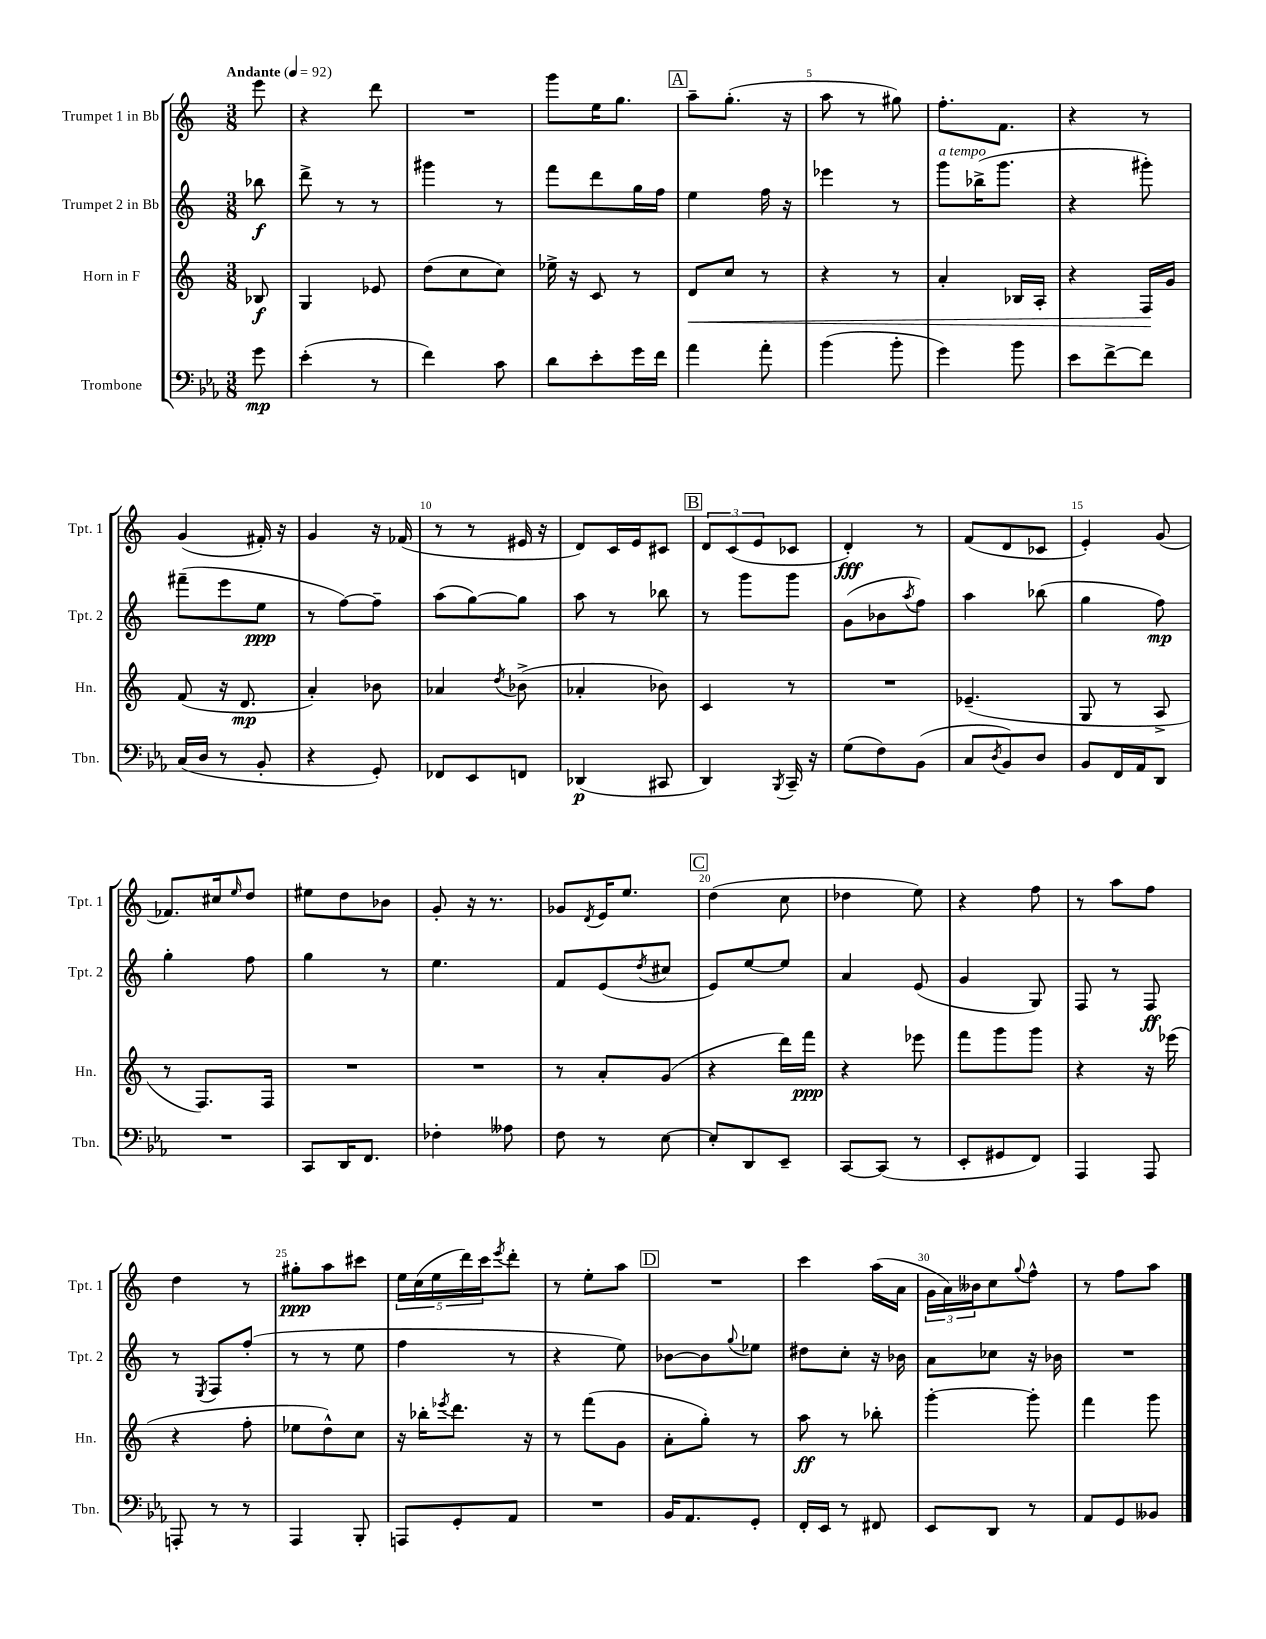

**kern	**kern	**kern	**kern
*staff4	*staff3	*staff2	*staff1
*clefF4	*clefG2	*clefG2	*clefG2
*k[b-e-a-]	*k[]	*k[]	*k[]
*M3/8	*M3/8	*M3/8	*M3/8
*MM92	*MM92	*MM92	*MM92
8g	8B-	8bb-	8eee
=	=	=	=
(4e-'	4G	8ddd^	4r
.	.	8r	.
8r	8e-	8r	8ddd
=	=	=	=
4f)	(8dd	4ggg#	4.r
.	8cc	.	.
8c	8cc)	8r	.
=	=	=	=
8d	16ee-^	8fff	8ggg
.	16r	.	.
8e-'	8c	8ddd	16ee
.	.	.	8.gg
16g	8r	16gg	.
16f	.	16ff	.
=	=	=	=
4a-	8d	4ee	8aa~
.	8cc	.	(8.gg'
8a-'	8r	16ff	.
.	.	16r	16r
=	=	=	=
(4b-	4r	4eee-	8aa
.	.	.	8r
8b-'	8r	8r	8gg#)
=	=	=	=
4g)	4a'	8ggg	8.ff'
.	.	(16bb-^	.
.	.	8.ggg	8.f
8b-	16B-	.	.
.	16A'	.	.
=	=	=	=
8e-	4r	4r	4r
[8f^	.	.	.
8f]	16F	8ggg#')	8r
.	16g	.	.
=	=	=	=
(16C	(8f	(8fff#~	(4g
16D	.	.	.
8r	16r	8eee	.
.	8.d	.	.
8BB-'	.	8ee	16f#')
.	.	.	16r
=	=	=	=
4r	4a')	8r	4g
.	.	[8ff)	.
8GG')	8b-	8ff~]	16r
.	.	.	(16f-
=	=	=	=
8FF-	4a-	(8aa	8r
8EE-	.	[8gg)	8r
.	8qdd	.	.
8FF	(8b-^	8gg]	16e#
.	.	.	16r
=	=	=	=
(4DD-	4a-'	8aa	8d)
.	.	8r	16c
.	.	.	16e
8CC#	8b-)	8bb-	8c#
=	=	=	=
4DD)	4c	8r	12d
.	.	.	(12c
.	.	8ggg	.
.	.	.	12e
8qBBB-	.	.	.
16CC~	8r	8ggg	8c-
16r	.	.	.
=	=	=	=
(8G	4.r	(8g	4d')
8F)	.	8b-	.
.	.	8qaa	.
(8BB-	.	8ff)	8r
=	=	=	=
8C	(4.e-~	4aa	(8f
8qD	.	.	.
8BB-)	.	.	8d
8D	.	(8bb-	8c-
=	=	=	=
8BB-	8G	4gg	4e')
16FF	8r	.	.
16AA-	.	.	.
8DD	8A^	8ff)	(8g
=	=	=	=
4.r	8r	4gg'	8.f-)
.	8.F)	.	.
.	.	.	16cc#
.	.	.	16qqee
.	.	8ff	8dd
.	16F	.	.
=	=	=	=
8CC	4.r	4gg	8ee#
16DD	.	.	8dd
8.FF	.	.	.
.	.	8r	8b-
=	=	=	=
4F-'	4.r	4.ee	8g'
.	.	.	16r
.	.	.	8.r
8A--	.	.	.
=	=	=	=
8F	8r	8f	8g-
.	.	.	8qd
8r	8a'	(8e	16e
.	.	.	8.ee
.	.	8qdd	.
[8E-	(8g	8cc#	.
=	=	=	=
8E-']	4r	8e)	(4dd
8DD	.	[8ee	.
8EE-~	16ddd)	8ee]	8cc
.	16fff	.	.
=	=	=	=
[8CC	4r	4a	4dd-
(8CC]	.	.	.
8r	8eee-	(8e	8ee)
=	=	=	=
8EE-'	8fff	4g	4r
8GG#	8ggg	.	.
8FF)	8ggg	8G)	8ff
=	=	=	=
4AAA-	4r	8F	8r
.	.	8r	8aa
8AAA-	16r	8F	8ff
.	(16eee-	.	.
=	=	=	=
8AAA'	4r	8r	4dd
.	.	8qE	.
8r	.	8F	.
8r	8ff'	(8ff'	8r
=	=	=	=
4AAA-	8ee-	8r	8gg#'
.	8dd^^)	8r	8aa
8BBB-'	8cc	8ee	8ccc#
=	=	=	=
8AAA	16r	4ff	20ee
.	.	.	(20cc
.	16bb-'	.	.
.	.	.	20ee
.	8qeee-	.	.
8GG'	8.ddd	.	.
.	.	.	20ddd)
.	.	.	20ccc
.	.	.	8qeee
8AA-	.	8r	8ddd'
.	16r	.	.
=	=	=	=
4.r	8r	4r	8r
.	(8fff	.	8ee'
.	8g	8ee)	8aa
=	=	=	=
16BB-	8a'	[8b-	4.r
8.AA-	.	.	.
.	8gg')	8b-]	.
.	.	8qqgg	.
8GG'	8r	8ee-	.
=	=	=	=
16FF'	8aa	8dd#	4ccc
16EE-	.	.	.
8r	8r	8cc'	.
8FF#	8bb-'	16r	(16aa
.	.	16b-	16a
=	=	=	=
8EE-	[4ggg'	8a	24g
.	.	.	24a)
.	.	.	24b--
8DD	.	8cc-	8cc
.	.	.	8qqgg
8r	8ggg']	16r	8ff^^
.	.	16b-	.
=	=	=	=
8AA-	4fff	4.r	8r
8GG	.	.	8ff
8BB--	8ggg	.	8aa
==	==	==	==
*-	*-	*-	*-
